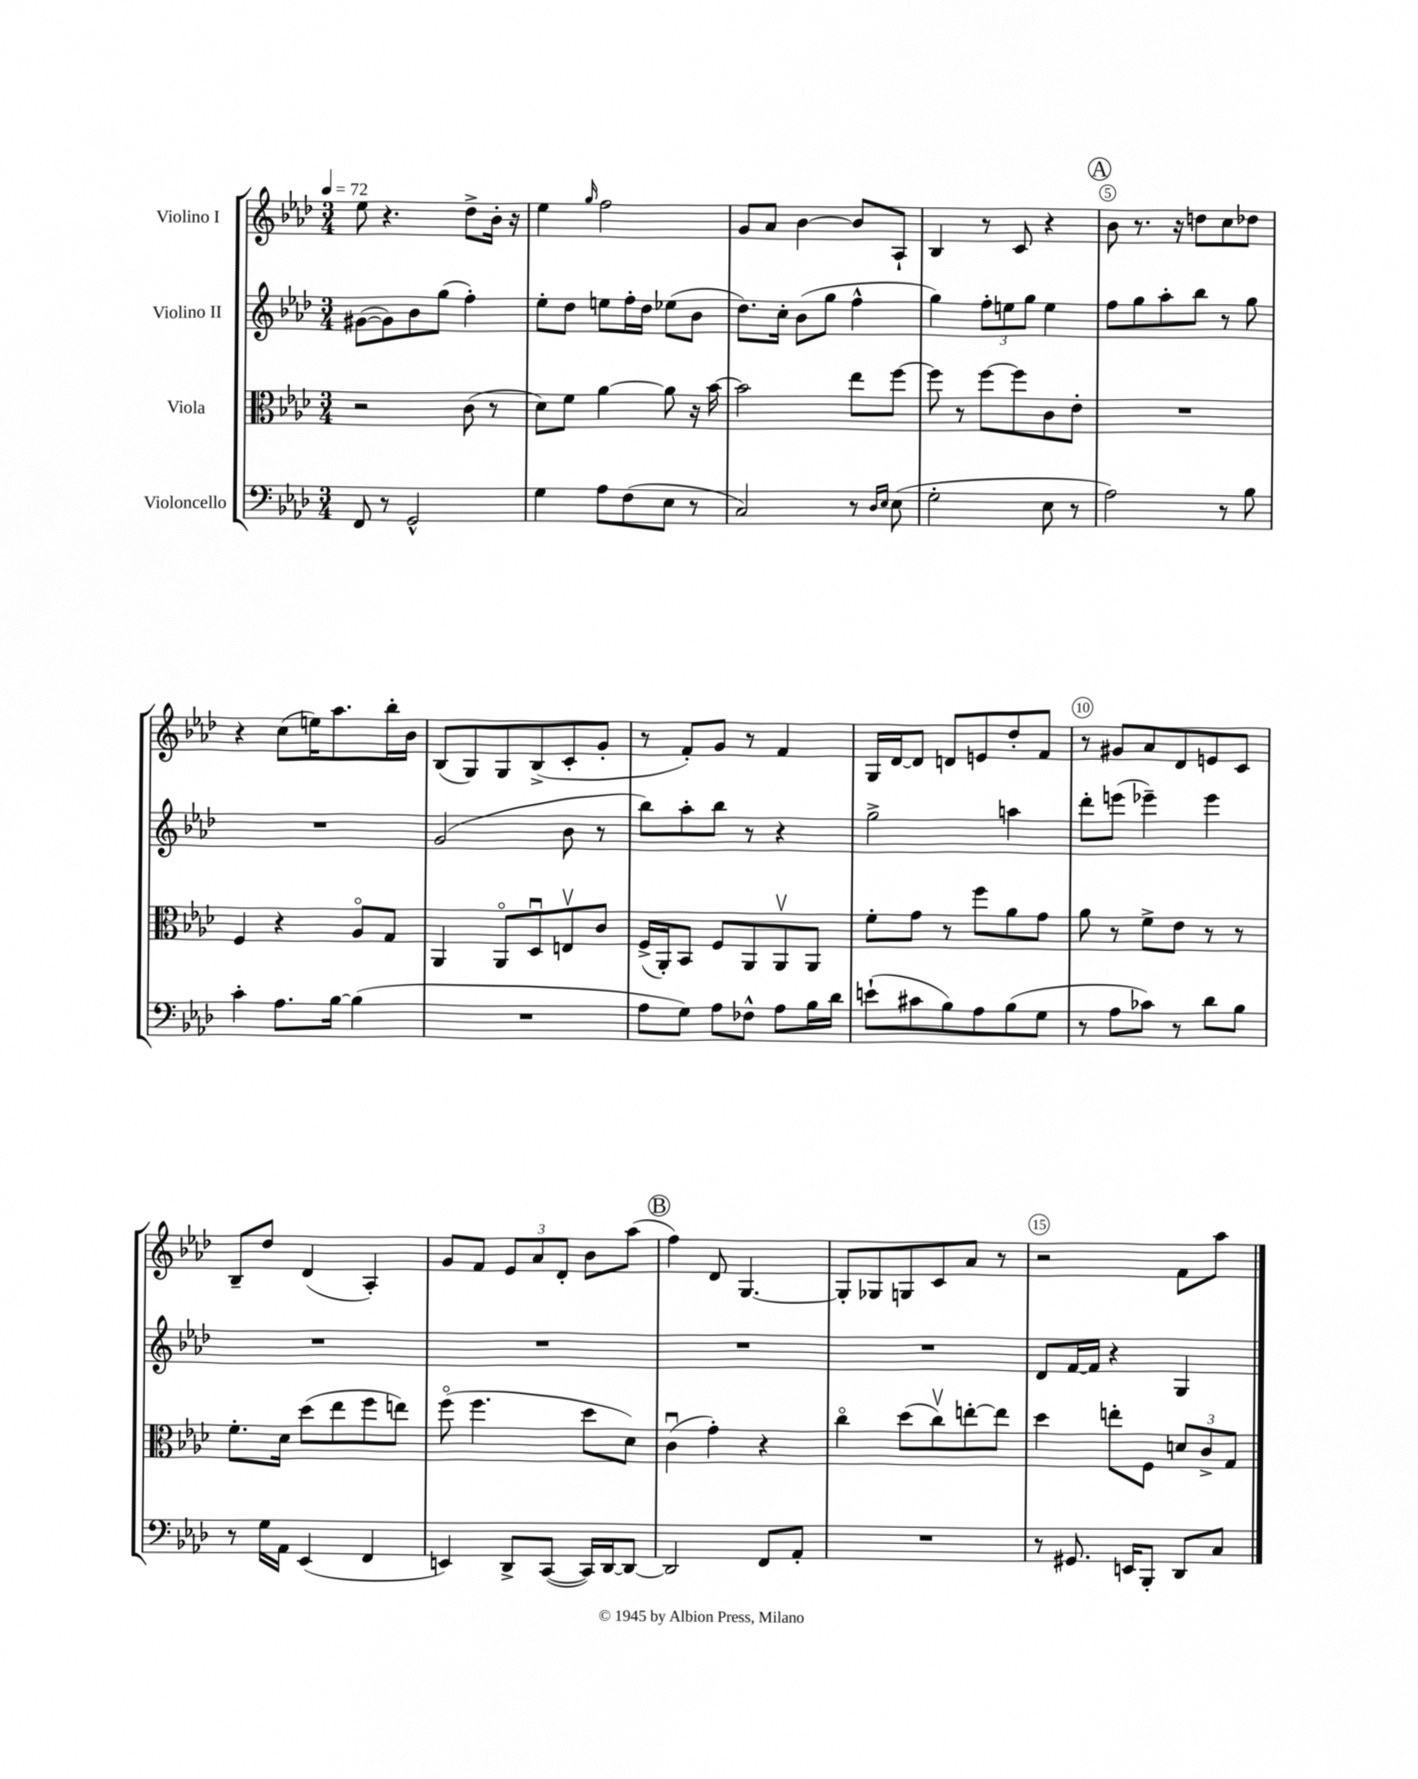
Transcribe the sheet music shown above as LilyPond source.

<<
\new StaffGroup <<
\new Staff = "s0" \with { instrumentName = "Violino I" } {
    \clef treble \key aes \major \numericTimeSignature \time 3/4 \tempo 4 = 72
    ees''8 r4. des''8-> bes'16-. r16 |
    ees''4 \grace { g''16 } f''2 |
    g'8 aes'8 bes'4~ bes'8 aes8-! |
    bes4 r8 c'8 r4 |
    \mark \markup { \circle "A" } bes'8 r8. r16 d''8 c''8 des''8 |
    r4 c''8( e''16) aes''8. bes''16-. bes'16 |
    bes8( g8) g8 bes8->( c'8-. g'8-. |
    r8 f'8-.) g'8 r8 f'4 |
    g16 des'16~ des'8 d'8 e'8 des''8-. f'8 |
    r8 gis'8 aes'8 des'8 e'8 c'8 |
    bes8-- des''8 des'4( aes4-.) |
    g'8 f'8 \tuplet 3/2 { ees'8 aes'8 des'8-. } bes'8 aes''8( |
    \mark \markup { \circle "B" } f''4) des'8 g4.~ |
    g8-. ges8 g8 c'8 aes'8 r8 |
    r2 f'8 aes''8 \bar "|." |
}
\new Staff = "s1" \with { instrumentName = "Violino II" } {
    \clef treble \key aes \major \numericTimeSignature \time 3/4
    gis'8~( gis'8) bes'8 g''8( f''4-.) |
    ees''8-. des''8 e''8 f''16-. des''16 ees''8( bes'8 |
    des''8.) c''16-. bes'8( g''8 f''4-^ |
    g''4) \tuplet 3/2 { f''8-. e''8 g''8 } e''4 |
    \mark \markup { \circle "A" } f''8 g''8 aes''8-. bes''8 r8 g''8 |
    R2. |
    g'2( bes'8 r8 |
    bes''8) aes''8-. bes''8 r8 r4 |
    g''2-> a''4 |
    des'''8-. e'''8( ees'''4--) ees'''4 |
    R2. |
    R2. |
    \mark \markup { \circle "B" } R2. |
    R2. |
    des'8 f'16~ f'16 r4 g4 \bar "|." |
}
\new Staff = "s2" \with { instrumentName = "Viola" } {
    \clef alto \key aes \major \numericTimeSignature \time 3/4
    r2 c'8( r8 |
    des'8) f'8 aes'4~ aes'8 r16 bes'16~ |
    bes'2 ees''8 f''8~ |
    f''8 r8 f''8~ f''8 c'8 ees'8-. |
    \mark \markup { \circle "A" } R2. |
    f4 r4 aes8\flageolet g8 |
    aes,4 aes,8\flageolet des8\downbow e8\upbow c'8 |
    f16->( aes,16-.) bes,8 f8 aes,8 aes,8\upbow aes,8 |
    f'8-. g'8 r8 f''8 aes'8 g'8 |
    aes'8 r8 f'8-> ees'8 r8 r8 |
    f'8.-. des'16 des''8( ees''8 f''8 e''8) |
    f''8\flageolet( f''4. des''8 des'8) |
    \mark \markup { \circle "B" } c'4\downbow( g'4-.) r4 |
    c''4\flageolet des''8( c''8\upbow) e''8~-. e''8 |
    des''4 e''8-. f8 \tuplet 3/2 { d'8 c'8-> g8 } \bar "|." |
}
\new Staff = "s3" \with { instrumentName = "Violoncello" } {
    \clef bass \key aes \major \numericTimeSignature \time 3/4
    f,8 r8 g,2-^ |
    g4 aes8 f8( ees8 r8 |
    c2) r8 \grace { des16 ees16 } ees8( |
    g2-. ees8 r8 |
    \mark \markup { \circle "A" } aes2) r8 bes8 |
    c'4-. aes8. bes16~ bes4( |
    R2. |
    aes8 g8) aes8 fes8-^ aes8 bes16 des'16 |
    e'8-!( cis'8 bes8) aes8 bes8( g8 |
    r8 aes8 ces'8) r8 des'8 bes8 |
    r8 g16 aes,16 ees,4( f,4 |
    e,4) des,8-> c,8~( c,16) des,16~ des,8~ |
    \mark \markup { \circle "B" } des,2 f,8 aes,8-. |
    R2. |
    r8 gis,8. e,16 bes,,8-. des,8 c8 \bar "|." |
}
>>
>>
\layout { \context { \Score \override BarNumber.break-visibility = ##(#f #t #t) barNumberVisibility = #(every-nth-bar-number-visible 5) \override BarNumber.stencil = #(make-stencil-circler 0.1 0.3 ly:text-interface::print) } }
